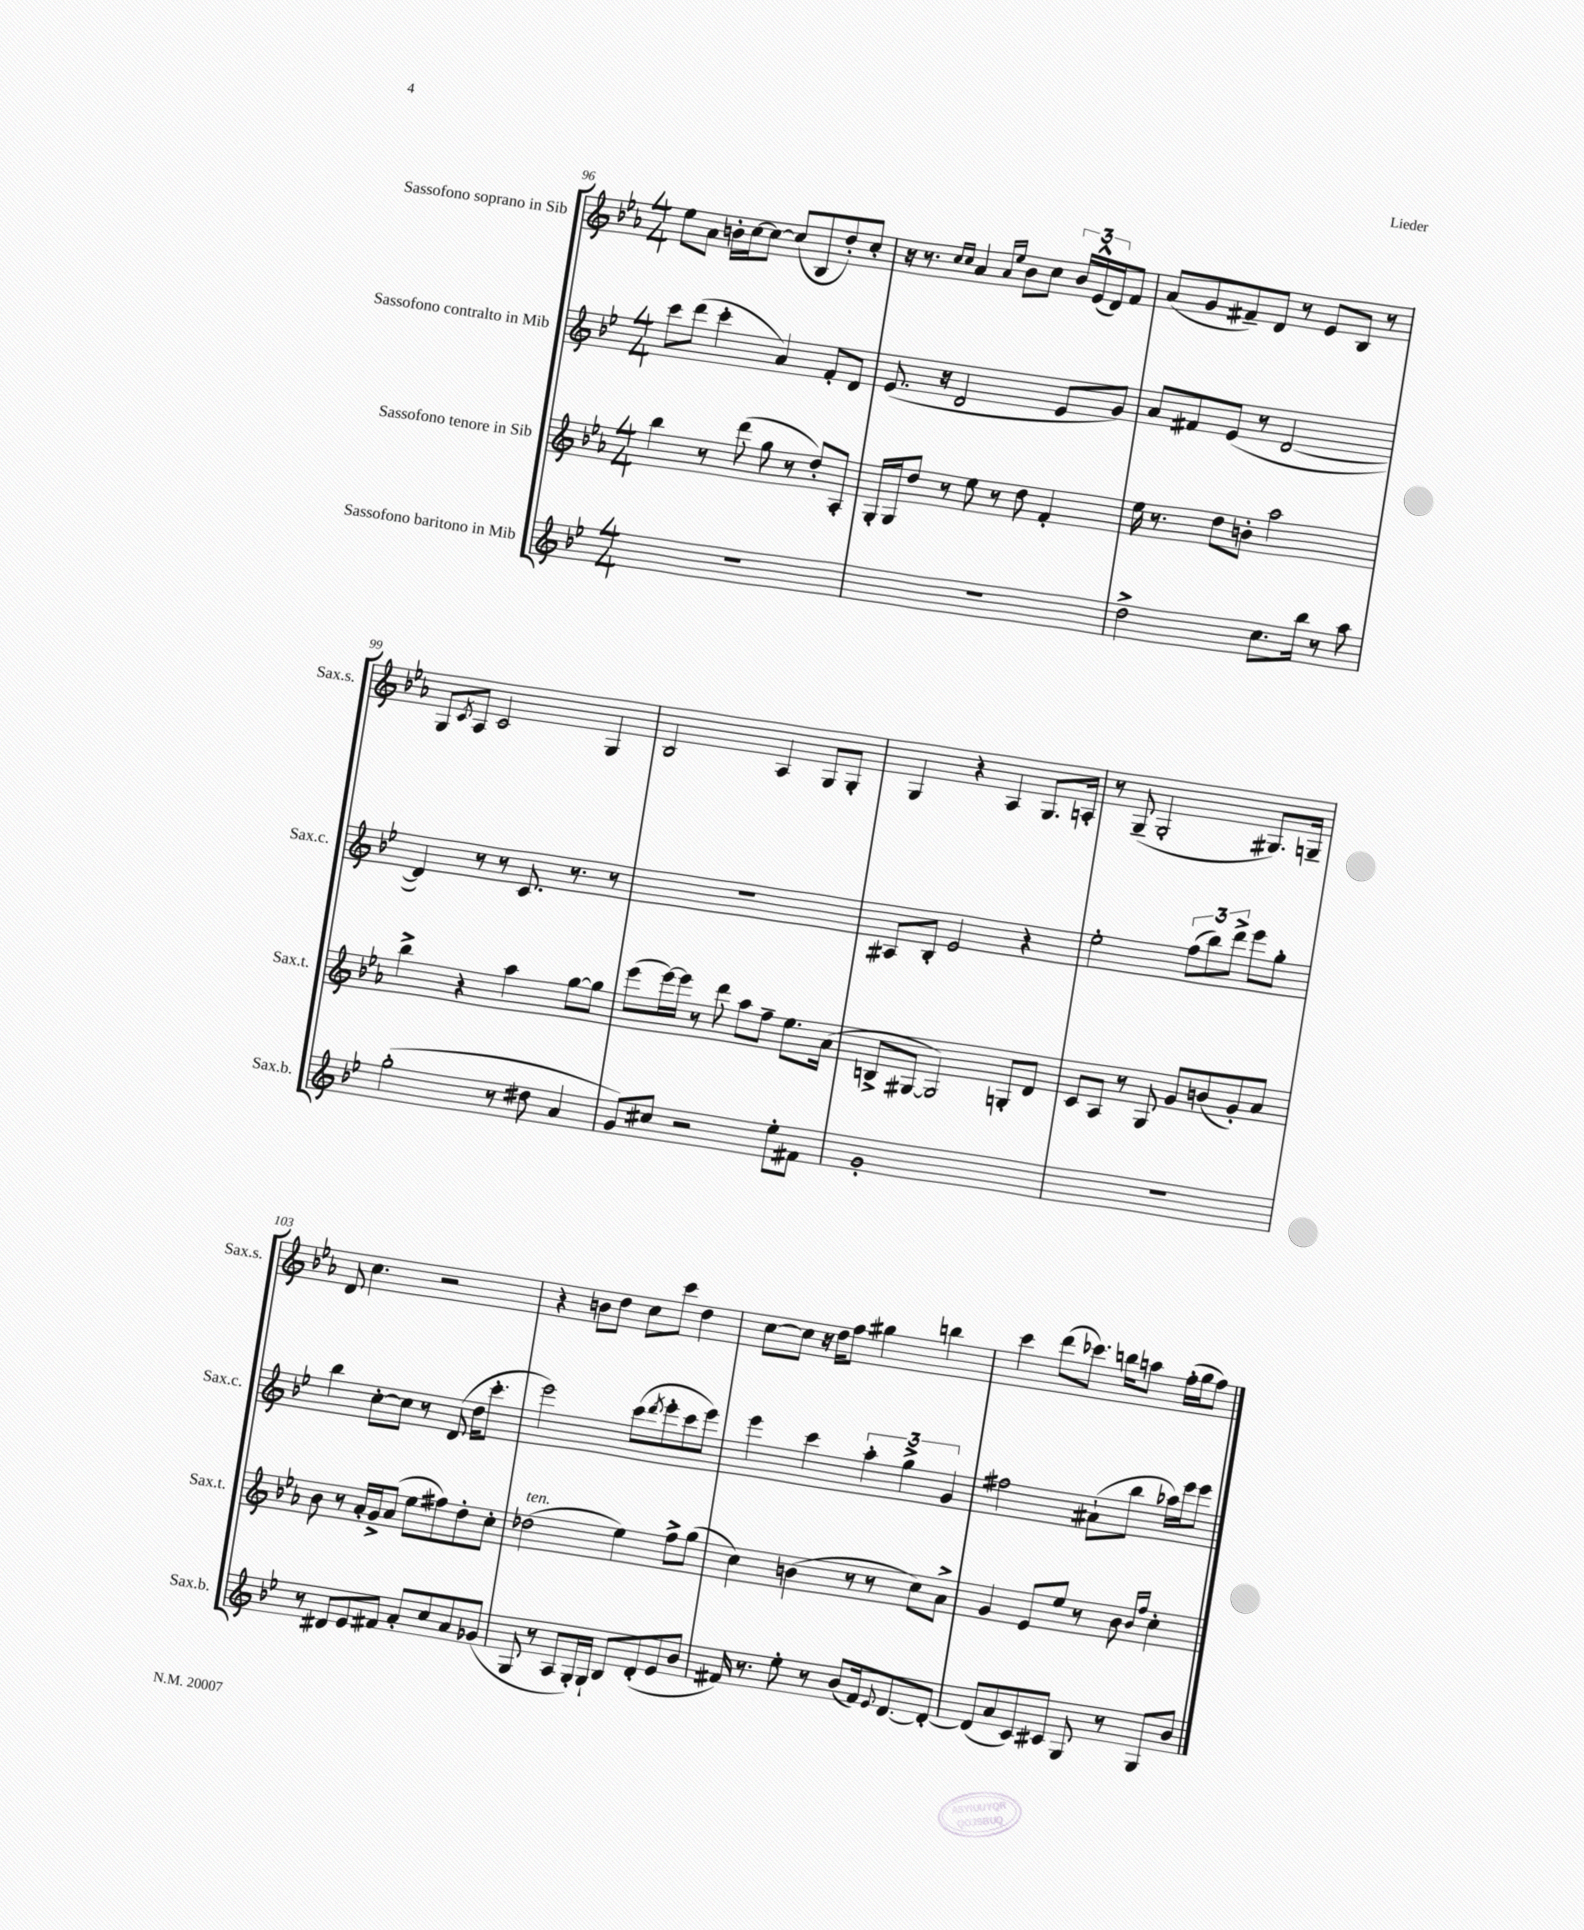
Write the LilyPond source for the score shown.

<<
\new StaffGroup <<
\new Staff = "s0" \with { instrumentName = "Sassofono soprano in Sib" shortInstrumentName = "Sax.s." } {
    \clef treble \key ees \major \numericTimeSignature \time 4/4
    ees''8 aes'8 b'16-. c''16~ c''8~ c''8( bes8 d''8-.) c''8-. |
    r16 r8. \grace { c''16 c''16 } aes'4 \grace { aes'16 ees''16 } bes'8 c''8 \tuplet 3/2 { bes'16 ees'16-^( d'16) } f'8 |
    aes'8( g'8 fis'8--) d'8 r8 ees'8 bes8 r8 |
    g8 \acciaccatura { c'8 } aes8 c'2 g4 |
    bes2 aes4 g8 g8-. |
    g4 r4 aes4 g8. a16-. |
    r8 g8--( g2-. gis8.) g16-- |
    d'8 c''4. r2 |
    r4 b'8 d''8 c''8 c'''8 d''4 |
    c''8~ c''8 r16 d''16 f''8 gis''4 b''4 |
    c'''4 d'''8( ces'''8.) b''16 a''8 f''16-.( g''16 f''8) \bar "|." |
}
\new Staff = "s1" \with { instrumentName = "Sassofono contralto in Mib" shortInstrumentName = "Sax.c." } {
    \clef treble \key bes \major \numericTimeSignature \time 4/4
    c'''8 d'''8( c'''4-. a'4) f'8-. d'8 |
    ees'8.( r16 d'2 ees'8 g'8) |
    a'8 fis'8 ees'8( r8 d'2~ |
    d'4) r8 r8 c'8. r8. r8 |
    R1 |
    ais8 bes8-. ees'2 r4 |
    ees''2-. \tuplet 3/2 { f''8( bes''8) d'''8-> } ees'''8 g''8-. |
    bes''4 c''8~-. c''8 r8 d'8( d''16 c'''8.-. |
    ees'''2) c'''8( \acciaccatura { d'''8 } ees'''8-. c'''8 ees'''8) |
    ees'''4 c'''4 \tuplet 3/2 { a''4-. g''4-> g'4 } |
    fis''2 ais'8-!( bes''8 aes''16) ees'''16 ees'''8 \bar "|." |
}
\new Staff = "s2" \with { instrumentName = "Sassofono tenore in Sib" shortInstrumentName = "Sax.t." } {
    \clef treble \key ees \major \numericTimeSignature \time 4/4
    bes''4 r8 d'''8( g''8 r8 d''8-.) aes8-. |
    g16-. g16 d''8 r8 ees''8 r8 d''8 f'4-. |
    ees''16 r8. d''8 b'8-. aes''2 |
    bes''4-> r4 aes''4 g''8~ g''8 |
    ees'''8( ees'''16~) ees'''16 r8 d'''8 aes''8 f''8-- ees''8. aes'16( |
    b8-> gis8~ gis2) g8-. d'8 |
    c'8 aes8 r8 g8 g'8 b'8( g'8-.) aes'8 |
    bes'8 r8 aes'16-. g'16-> aes'8( ees''8 fis''8) d''8-. c''8-. |
    des''2^\markup { \italic "ten." }( ees''4) f''8-> g''8( |
    c''4) b'4( r8 r8 c''8) aes'8-> |
    g'4 ees'8 ees''8 r8 bes'8 \grace { bes'16 f''16 } c''4-. \bar "|." |
}
\new Staff = "s3" \with { instrumentName = "Sassofono baritono in Mib" shortInstrumentName = "Sax.b." } {
    \clef treble \key bes \major \numericTimeSignature \time 4/4
    R1 |
    R1 |
    d''2-> c''8. bes''16 r8 a''8 |
    g''2-.( r8 dis''8 a'4 |
    g'8) cis''8 r2 ees''8-. fis'8 |
    g'1-. |
    R1 |
    r8 dis'8 ees'8 fis'8 a'8-. c''8 a'8 ges'8( |
    g8 r8 a8 g16-.) g16-! bes8 d'8-.( ees'8 bes'8 |
    fis'16) r8. ees''8-. r8 bes'8( fis'16) \appoggiatura { ees'8 } d'8.~ d'8~-. |
    d'8( a'8 c'8) cis'8 g8 r8 g8 bes'8 \bar "|." |
}
>>
>>
\layout { \context { \Score currentBarNumber = #96 } }
